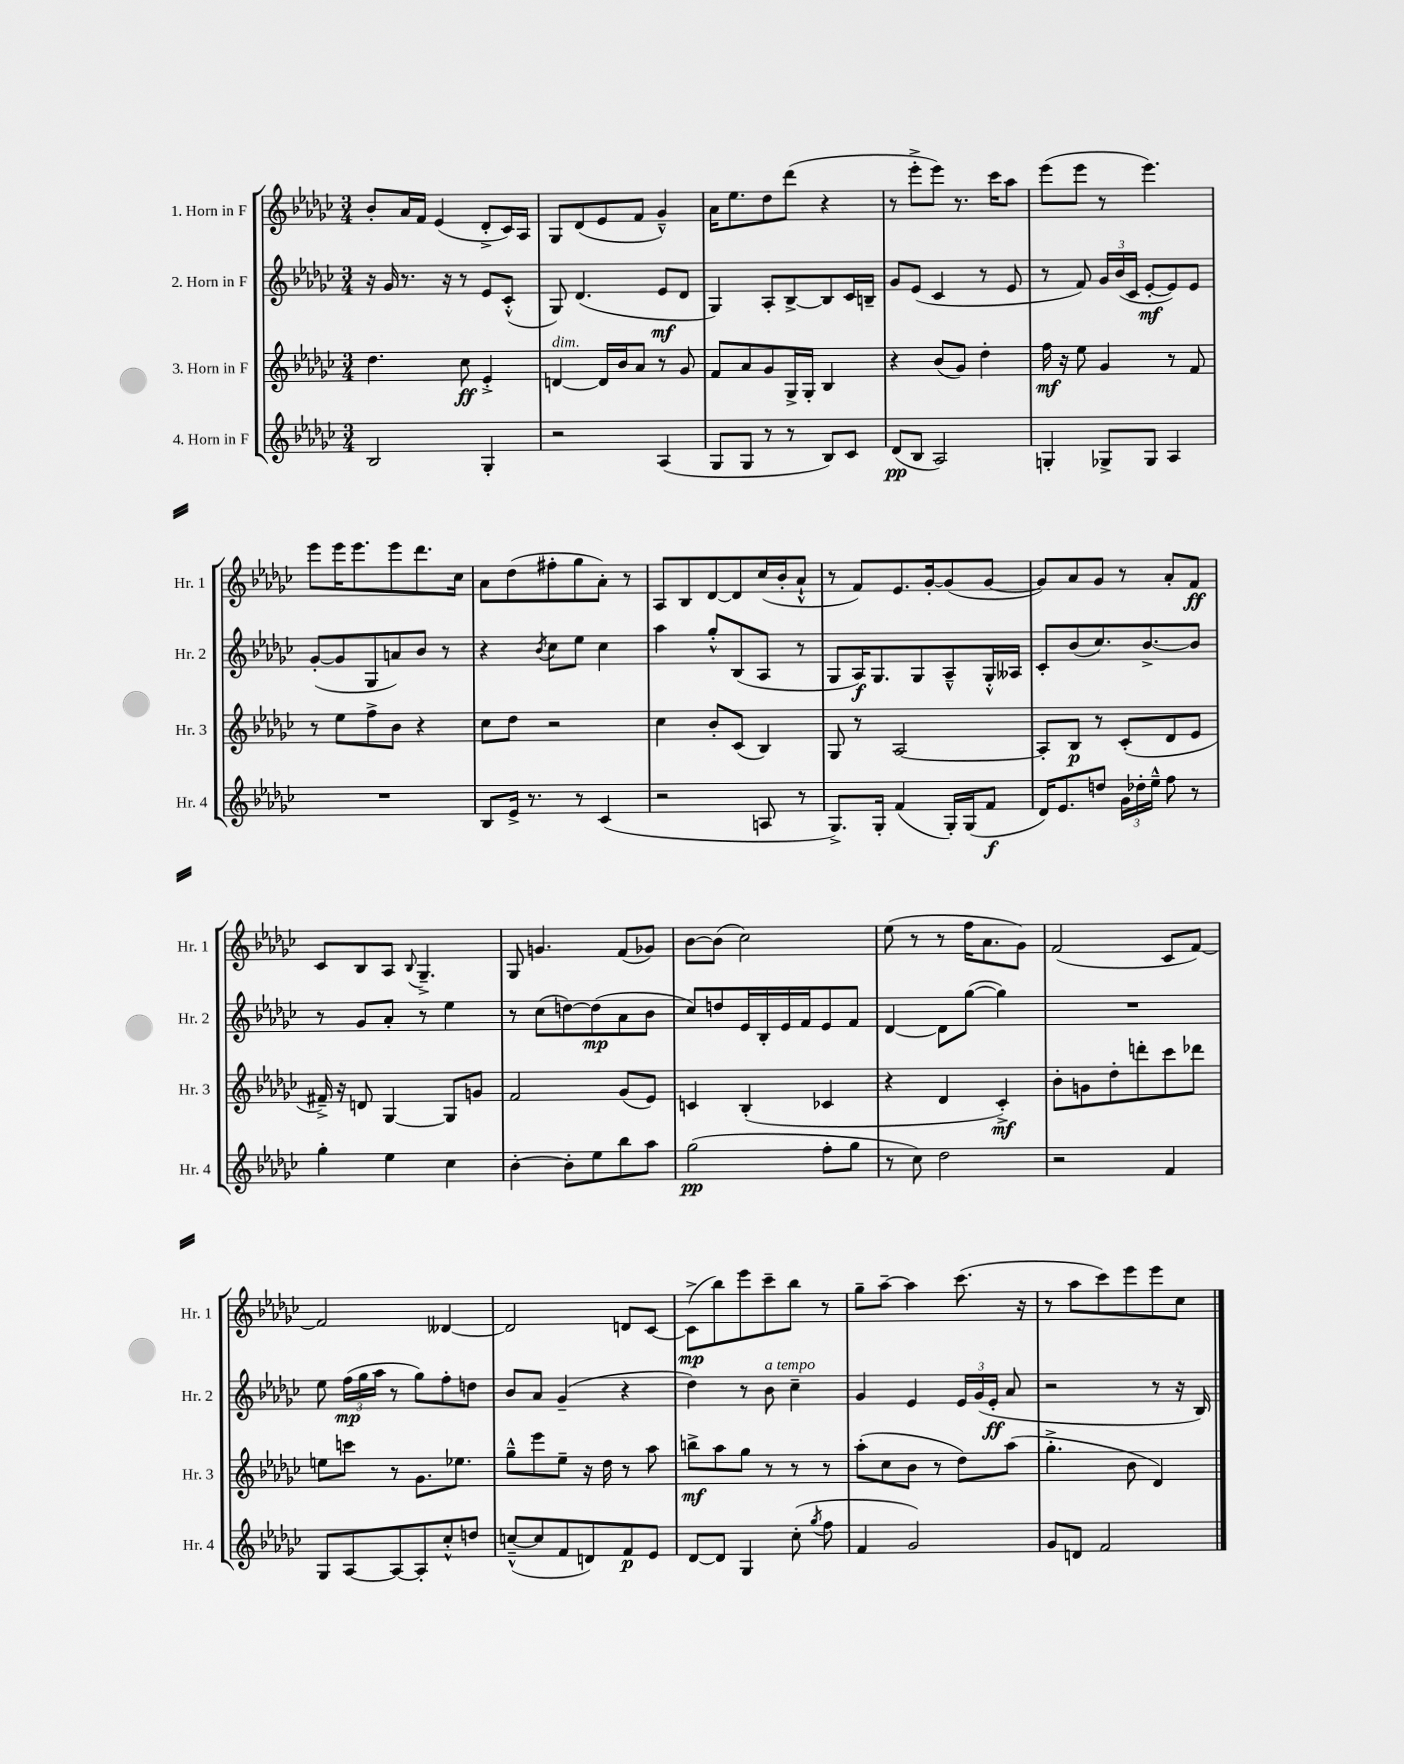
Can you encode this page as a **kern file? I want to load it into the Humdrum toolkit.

**kern	**dynam	**kern	**dynam	**kern	**dynam	**kern	**dynam
*part4	*part4	*part3	*part3	*part2	*part2	*part1	*part1
*staff4	*staff4	*staff3	*staff3	*staff2	*staff2	*staff1	*staff1
*I"4. Horn in F	*	*I"3. Horn in F	*	*I"2. Horn in F	*	*I"1. Horn in F	*
*I'Hr. 4	*	*I'Hr. 3	*	*I'Hr. 2	*	*I'Hr. 1	*
*clefG2	*	*clefG2	*	*clefG2	*	*clefG2	*
*k[b-e-a-d-g-c-]	*	*k[b-e-a-d-g-c-]	*	*k[b-e-a-d-g-c-]	*	*k[b-e-a-d-g-c-]	*
*M3/4	*	*M3/4	*	*M3/4	*	*M3/4	*
=13	=13	=13	=13	=13	=13	=13	=13
2B-/	.	4.dd-\	.	16r	.	8b-'/L	.
.	.	.	.	16g-/	.	.	.
.	.	.	.	8.r	.	16a-/L	.
.	.	.	.	.	.	16f/JJ	.
.	.	.	.	.	.	(4e-/	.
.	.	.	.	16r	.	.	.
.	.	8cc-\	ff	8r	.	.	.
4G-'/	.	4e-'^/	.	8e-/L	.	8d-'^/L	.
.	.	.	.	(8c-'^^/J	.	16c-/L)	.
.	.	.	.	.	.	16A-/JJ	.
=14	=14	=14	=14	=14	=14	=14	=14
!	!	!LO:TX:a:i:t=dim.	!	!	!	!	!
2r	.	[4dn/	.	8G-/)	.	8G-/L	.
.	.	.	.	(4.d-/	.	(8d-/	.
.	.	16d/LL]	.	.	.	8e-/	.
.	.	16b-/J	.	.	.	.	.
.	.	8a-/J	.	.	.	8f/J	.
(4A-/	.	8r	.	8e-/L	mf	4g-~^^/)	.
.	.	8g-/	.	8d-/J	.	.	.
=15	=15	=15	=15	=15	=15	=15	=15
8G-/L	.	8f/L	.	4G-/)	.	16a-\KL	.
.	.	.	.	.	.	8.ee-\	.
8G-/J	.	8a-/	.	.	.	.	.
8r	.	8g-/	.	8A-'/L	.	8dd-\	.
8r	.	16G-^/L	.	[8B-^/	.	(8ddd-\J	.
.	.	16G-'/JJ	.	.	.	.	.
8B-/L)	.	4B-/	.	8B-/]	.	4r	.
8c-/J	.	.	.	16c-/L	.	.	.
.	.	.	.	16Bn~/JJ	.	.	.
=16	=16	=16	=16	=16	=16	=16	=16
(8d-/L	pp	4r	.	8g-/L	.	8r	.
8B-/J	.	.	.	(8e-/J	.	8eee-'^\L	.
2A-/)	.	(8b-/L	.	4c-/	.	8eee-\J)	.
.	.	8g-/J)	.	.	.	8.r	.
.	.	4dd-'\	.	8r	.	.	.
.	.	.	.	.	.	16ccc-\KL	.
.	.	.	.	8e-/	.	8aa-\J	.
=17	=17	=17	=17	=17	=17	=17	=17
4Gn'/	.	16ff\	mf	8r	.	(8eee-\L	.
.	.	16r	.	.	.	.	.
.	.	8ee-\	.	8f/)	.	8eee-\J	.
8G-X^/L	.	4g-/	.	24g-/LL	.	8r	.
.	.	.	.	(24b-/	.	.	.
.	.	.	.	24c-/JJ	.	.	.
8G-/J	.	.	.	[8e-'/L	mf	4.eee-\)	.
4A-/	.	8r	.	8e-/])	.	.	.
.	.	8f/	.	8e-/J	.	.	.
!!LO:LB:g=z
=18	=18	=18	=18	=18	=18	=18	=18
2.r	.	8r	.	([8g-'/L	.	8eee-\L	.
.	.	8ee-\L	.	8g-/]	.	16eee-\K	.
.	.	.	.	.	.	8.eee-\	.
.	.	8ff^\	.	8G-/	.	.	.
.	.	8b-\J	.	8an/)	.	8eee-\	.
.	.	4r	.	8b-/J	.	8.ddd-\	.
.	.	.	.	8r	.	.	.
.	.	.	.	.	.	16cc-\Jk	.
=19	=19	=19	=19	=19	=19	=19	=19
8B-/L	.	8cc-\L	.	4r	.	8a-\L	.
16e-^/Jk	.	8dd-\J	.	.	.	(8dd-\	.
8.r	.	.	.	.	.	.	.
.	.	.	.	8qb-/	.	.	.
.	.	2r	.	8cc-\L	.	8ff#X'\	.
8r	.	.	.	8ee-\J	.	8gg-\	.
(4c-/	.	.	.	4cc-\	.	8a-'\J)	.
.	.	.	.	.	.	8r	.
=20	=20	=20	=20	=20	=20	=20	=20
2r	.	4cc-\	.	4aa-\	.	8A-/L	.
.	.	.	.	.	.	8B-/	.
.	.	8b-'/L	.	8gg-'^^/L	.	[8d-/	.
.	.	(8c-/J	.	(8B-/	.	8d-/]	.
8An/	.	4B-/)	.	8A-/J	.	(16cc-/L	.
.	.	.	.	.	.	16b-'/J	.
8r	.	.	.	8r	.	8a-`^^/J	.
=21	=21	=21	=21	=21	=21	=21	=21
8.G-^/L)	.	8G-/	.	8G-/L	.	8r	.
.	.	8r	.	16A-/K)	f	8f/L)	.
16G-'/Jk	.	.	.	8.G-/	.	.	.
(4f/	.	[2A-/	.	.	.	8.e-/	.
.	.	.	.	8G-/	.	.	.
.	.	.	.	.	.	[16g-'/k	.
16G-'/LL)	.	.	.	8A-~^^/	.	(8g-/]	.
(16G-/J	.	.	.	.	.	.	.
8f/J	f	.	.	16G-'^^/L	.	[8g-/J	.
.	.	.	.	16A--X/JJ	.	.	.
=22	=22	=22	=22	=22	=22	=22	=22
16d-/KL)	.	8A-'/L]	.	8c-'/L	.	8g-/L])	.
8.e-/	.	.	.	.	.	.	.
.	.	8B-/J	p	(8b-/	.	8a-/	.
8ddn/J	.	8r	.	8.cc-/)	.	8g-/J	.
24g-\LL	.	(8c-'/L	.	.	.	8r	.
24dd-X'\	.	.	.	.	.	.	.
.	.	.	.	[8.b-^/	.	.	.
24ee-~^^\JJ	.	.	.	.	.	.	.
8ff\	.	8d-/	.	.	.	8a-'/L	.
8r	.	8e-/J	.	8b-/J]	.	8f/J	ff
!!LO:LB:g=z
=23	=23	=23	=23	=23	=23	=23	=23
4gg-'\	.	16f#X~^/)	.	8r	.	8c-/L	.
.	.	16r	.	.	.	.	.
.	.	8dn/	.	8g-/L	.	8B-/	.
4ee-\	.	[4G-/	.	8a-'/J	.	8A-/J	.
.	.	.	.	.	.	8qqB-/	.
.	.	.	.	8r	.	4.G-~^/	.
4cc-\	.	8G-/L]	.	4ee-\	.	.	.
.	.	8gn/J	.	.	.	.	.
=24	=24	=24	=24	=24	=24	=24	=24
[4b-'\	.	2f/	.	8r	.	8G-/	.
.	.	.	.	(8cc-\L	.	4.gn/	.
8b-'\L]	.	.	.	[8ddn\)	.	.	.
8ee-\	.	.	.	(8dd\]	mp	.	.
8bb-\	.	(8g-/L	.	8a-\	.	(8f/L	.
8aa-\J	.	8e-/J)	.	8b-\J	.	8g-X/J)	.
=25	=25	=25	=25	=25	=25	=25	=25
(2gg-\	pp	4cn/	.	8cc-/L)	.	[8b-\L	.
.	.	.	.	8ddn/	.	(8b-\J]	.
.	.	(4B-'/	.	16e-/L	.	2cc-\)	.
.	.	.	.	16B-'/	.	.	.
.	.	.	.	16e-/	.	.	.
.	.	.	.	16f/J	.	.	.
8ff'\L	.	4c-X/	.	8e-/	.	.	.
8gg-\J	.	.	.	8f/J	.	.	.
=26	=26	=26	=26	=26	=26	=26	=26
8r	.	4r	.	[4d-/	.	(8ee-\	.
8cc-\)	.	.	.	.	.	8r	.
2dd-\	.	4d-/	.	8d-\L]	.	8r	.
.	.	.	.	([8gg-\J	.	16ff\KL	.
.	.	.	.	.	.	8.a-\	.
.	.	4c-'^/)	mf	4gg-\])	.	.	.
.	.	.	.	.	.	8g-\J)	.
=27	=27	=27	=27	=27	=27	=27	=27
2r	.	8b-'\L	.	2.r	.	(2f/	.
.	.	8gn\	.	.	.	.	.
.	.	8dd-'\	.	.	.	.	.
.	.	8dddn'\	.	.	.	.	.
4f/	.	8ccc-\	.	.	.	8c-/L	.
.	.	8ddd-X\J	.	.	.	[8f/J)	.
!!LO:LB:g=z
=28	=28	=28	=28	=28	=28	=28	=28
8G-/L	.	8een\L	.	8ee-\	.	2f/]	.
[8A-/	.	8cccn\J	.	(24ff\LL	mp	.	.
.	.	.	.	24gg-\	.	.	.
.	.	.	.	24aa-\JJ	.	.	.
8A-/_	.	8r	.	8r	.	.	.
8A-'/]	.	8.g-\L	.	8gg-\L)	.	.	.
8cc-'^^/	.	.	.	8ff'\	.	[4d--X/	.
.	.	8.ee-X\J	.	.	.	.	.
8ddn/J	.	.	.	8ddn\J	.	.	.
=29	=29	=29	=29	=29	=29	=29	=29
([8ccn~^^/L	.	8gg-~^^\L	.	8b-/L	.	2d--/]	.
8cc/]	.	8eee-\	.	8a-/J	.	.	.
8f/	.	8ee-~\J	.	(4g-~/	.	.	.
8dn/)	.	16r	.	.	.	.	.
.	.	16dd-\	.	.	.	.	.
8f/	p	8r	.	4r	.	8dn/L	.
8e-/J	.	8aa-\	.	.	.	[8c-/J	.
=30	=30	=30	=30	=30	=30	=30	=30
[8d-/L	.	8bbn^\L	mf	4dd-\)	.	(8c-^\L]	mp
8d-/J]	.	8aa-\	.	.	.	8bb-\)	.
4G-/	.	8gg-\J	.	8r	.	8eee-\	.
!	!	!	!	!LO:TX:a:i:t=a tempo	!	!	!
.	.	8r	.	8b-\	.	8ccc-~\	.
(8cc-'\	.	8r	.	4cc-~\	.	8bb-\J	.
8qgg-/	.	.	.	.	.	.	.
8ff\	.	8r	.	.	.	8r	.
=31	=31	=31	=31	=31	=31	=31	=31
4f/	.	(8aa-'\L	.	4g-/	.	8gg-~\L	.
.	.	8cc-\	.	.	.	[8aa-~\J	.
2g-/)	.	8b-\J	.	4e-/	.	4aa-\]	.
.	.	8r	.	.	.	.	.
.	.	8dd-\L)	.	24e-/LL	.	(8.ccc-\	.
.	.	.	.	(24g-/	.	.	.
.	.	.	.	24e-'/JJ	ff	.	.
.	.	(8aa-\J	.	8a-/	.	.	.
.	.	.	.	.	.	16r	.
=32	=32	=32	=32	=32	=32	=32	=32
8g-/L	.	4.gg-'^\	.	2r	.	8r	.
8dn/J	.	.	.	.	.	8aa-\L	.
2f/	.	.	.	.	.	8ccc-\)	.
.	.	8b-\	.	.	.	8eee-\	.
.	.	4d-/)	.	8r	.	8eee-\	.
.	.	.	.	16r	.	8cc-\J	.
.	.	.	.	16B-/)	.	.	.
==	==	==	==	==	==	==	==
*-	*-	*-	*-	*-	*-	*-	*-
